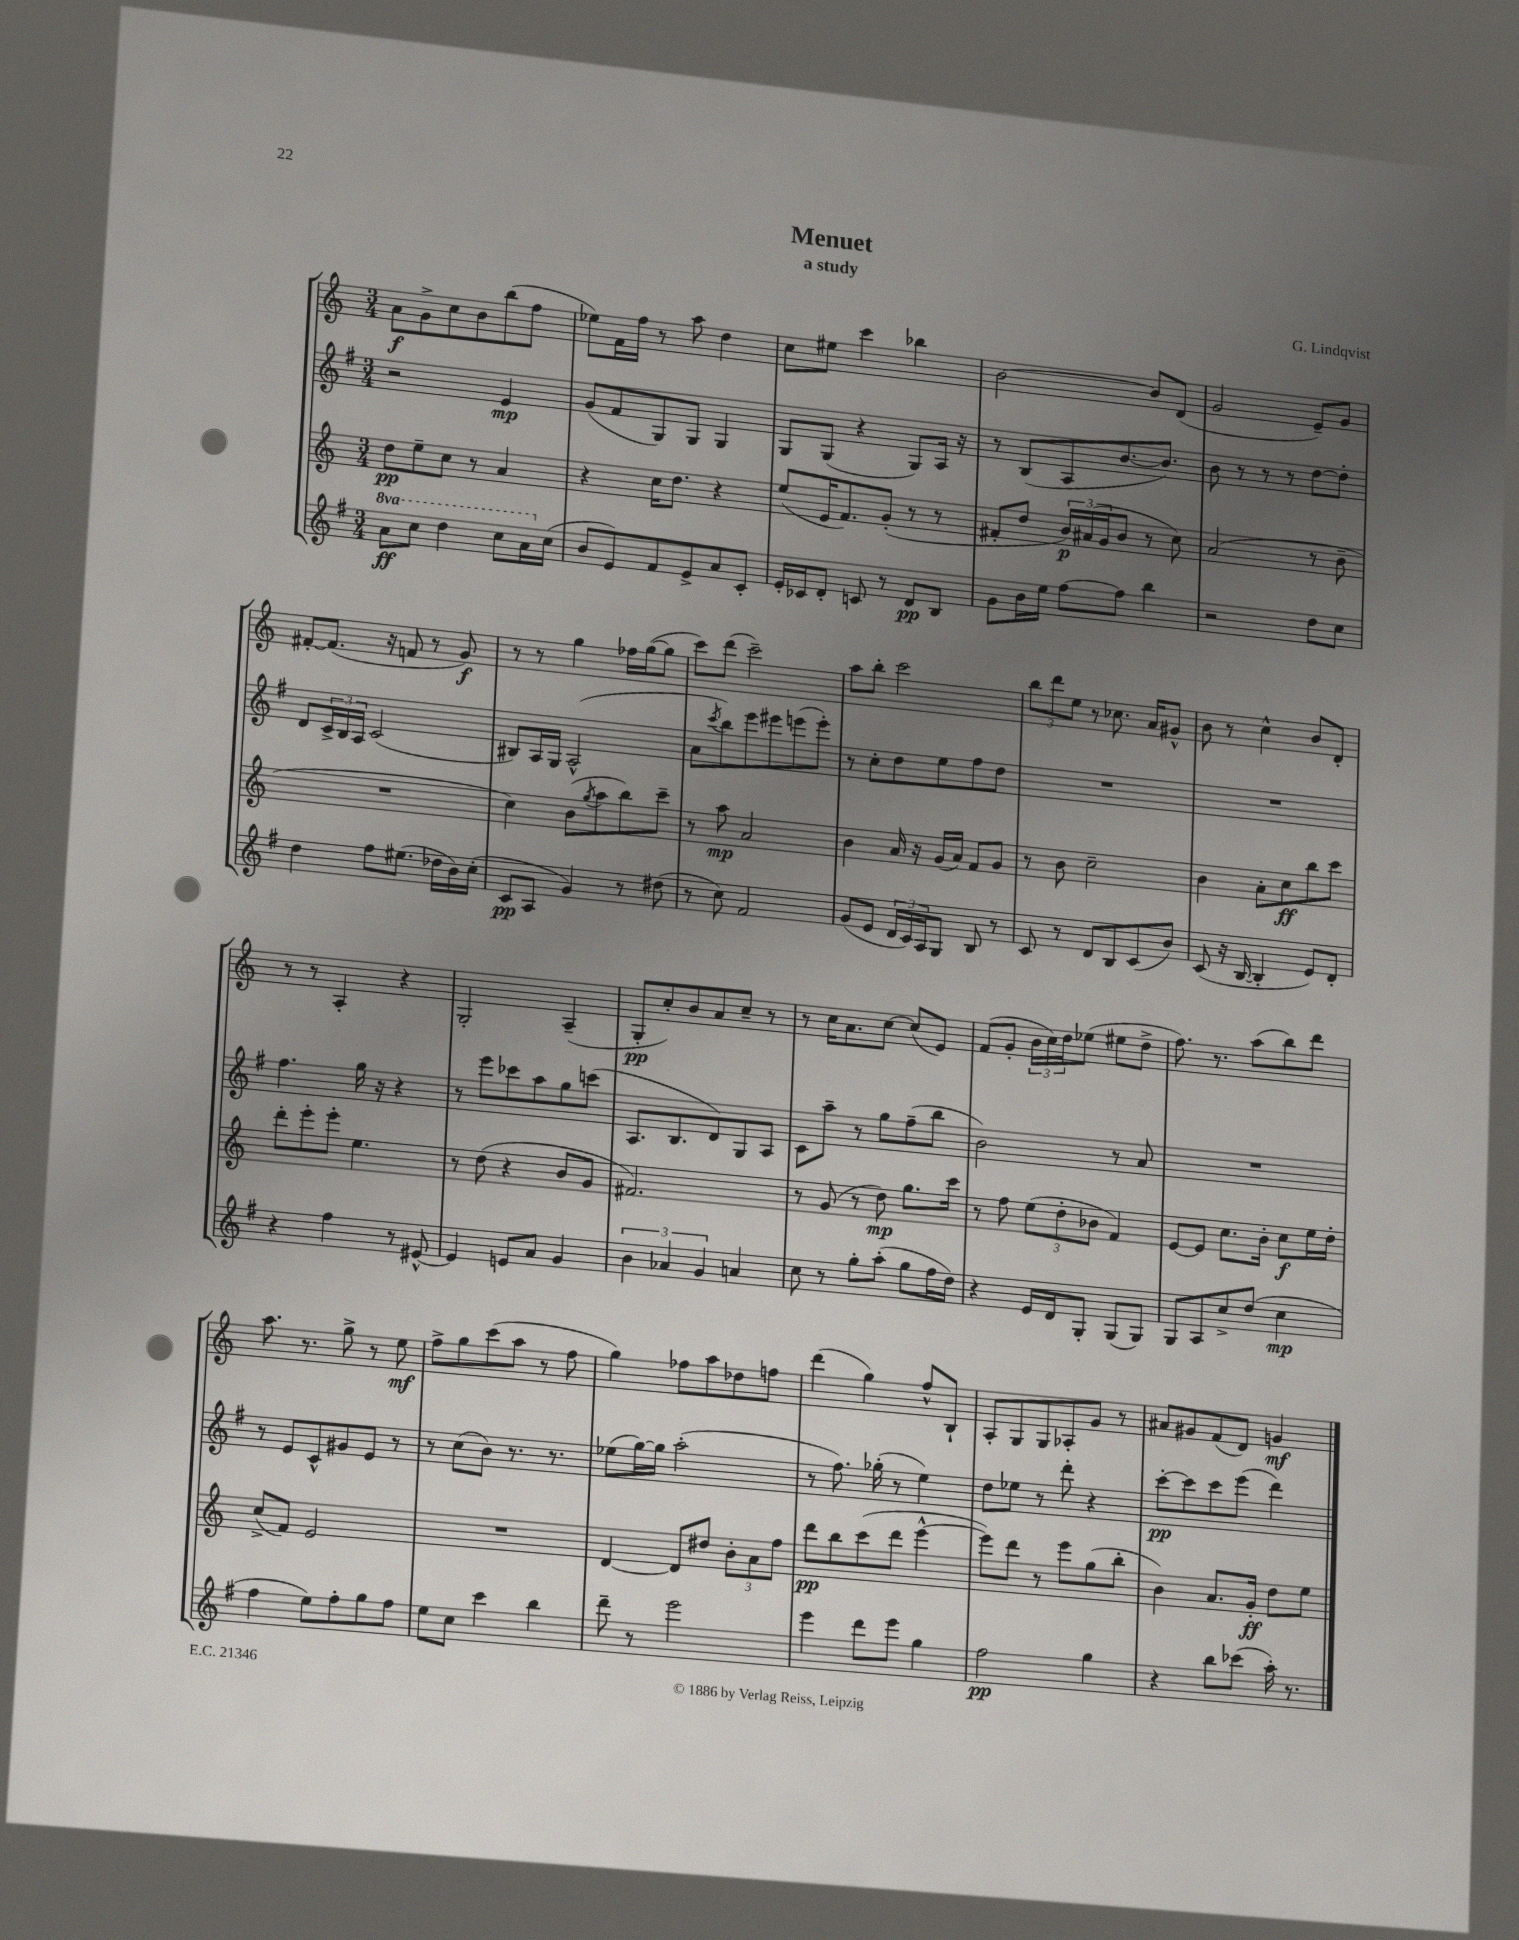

**kern	**dynam	**kern	**dynam	**kern	**dynam	**kern	**dynam
*part4	*part4	*part3	*part3	*part2	*part2	*part1	*part1
*staff4	*staff4	*staff3	*staff3	*staff2	*staff2	*staff1	*staff1
*clefG2	*	*clefG2	*	*clefG2	*	*clefG2	*
*k[f#]	*	*k[]	*	*k[f#]	*	*k[]	*
*M3/4	*	*M3/4	*	*M3/4	*	*M3/4	*
*8va	*	*	*	*	*	*	*
=1	=1	=1	=1	=1	=1	=1	=1
8aa\L	ff	8dd\L	pp	2r	.	8a\L	f
8ccc\J	.	8ee~\	.	.	.	8g^\	.
4ddd\	.	8cc\J	.	.	.	8cc\	.
.	.	8r	.	.	.	8b\	.
8ccc\L	.	4a/	.	4e/	mp	(8bb\	.
16aa\L	.	.	.	.	.	8ff\J	.
*X8va	*	*	*	*	*	*	*
(16cc\JJ	.	.	.	.	.	.	.
=2	=2	=2	=2	=2	=2	=2	=2
8b/L	.	4r	.	(8g/L	.	8ee-X\L)	.
8e/)	.	.	.	8f#/	.	16f\L	.
.	.	.	.	.	.	16ff\JJ	.
8f#/	.	16cc\KL	.	8G/)	.	8r	.
.	.	8.dd\J	.	.	.	.	.
8e^/	.	.	.	8G/J	.	8aa\	.
8a/	.	4r	.	4G/	.	4dd\	.
8c'/J	.	.	.	.	.	.	.
=3	=3	=3	=3	=3	=3	=3	=3
16e'/LL	.	(8ee/L	.	8G/L	.	8cc\L	.
16c-X/J	.	.	.	.	.	.	.
8d'/J	.	16e/K	.	(8G/J	.	8ee#X\J	.
.	.	8.f/)	.	.	.	.	.
8cn/	.	.	.	4r	.	4ccc\	.
8r	.	(8g'/J	.	.	.	.	.
8d/L	pp	8r	.	8G/L)	.	4bb-X\	.
8B/J	.	8r	.	16A/Jk	.	.	.
.	.	.	.	16r	.	.	.
=4	=4	=4	=4	=4	=4	=4	=4
8g\L	.	8f#X'/L	.	8r	.	[2b\	.
16b\L	.	8dd/J	.	(8B/L	.	.	.
16ee\JJ	.	.	.	.	.	.	.
[8ff#\L	.	24b/LL)	p	8A/	.	.	.
.	.	(24a#X/	.	.	.	.	.
.	.	24g/J	.	.	.	.	.
8ff#\J]	.	8b/J	.	[8.b/	.	.	.
4bb\	.	8r	.	.	.	8b/L]	.
.	.	.	.	8.b/J])	.	.	.
.	.	8cc\)	.	.	.	(8d/J	.
=5	=5	=5	=5	=5	=5	=5	=5
2r	.	(2a/	.	8b\	.	2g/	.
.	.	.	.	8r	.	.	.
.	.	.	.	8r	.	.	.
.	.	.	.	8r	.	.	.
8dd\L	.	8r	.	[8dd\L	.	8e~/L)	.
8cc\J	.	8b~\	.	8dd'\J]	.	8g/J	.
!!LO:LB:g=z
=6	=6	=6	=6	=6	=6	=6	=6
4dd\	.	2.r	.	8d/L	.	[8f#X'/L	.
.	.	.	.	24c^/L	.	(8.f#/J]	.
.	.	.	.	24B/	.	.	.
.	.	.	.	24A/JJ	.	.	.
8ff#\L	.	.	.	(2c/	.	.	.
.	.	.	.	.	.	16r	.
(8.ee#X\J	.	.	.	.	.	8fn/	.
.	.	.	.	.	.	8r	.
16dd-X\LL	.	.	.	.	.	.	.
16b\)	.	.	.	.	.	8g/)	f
(16cc'\JJ	.	.	.	.	.	.	.
=7	=7	=7	=7	=7	=7	=7	=7
8c/L	pp	4cc\)	.	8B#X/L)	.	8r	.
8A/J	.	.	.	16A/L	.	8r	.
.	.	.	.	16G/JJ	.	.	.
4g/)	.	(8b\L	.	(2A^^/	.	4gg\	.
.	.	8qgg/	.	.	.	.	.
.	.	8aa\	.	.	.	.	.
8r	.	8bb\)	.	.	.	16ff-X\LL	.
.	.	.	.	.	.	([16gg\J	.
(8dd#X\	.	8ccc~\J	.	.	.	8gg\J]	.
=8	=8	=8	=8	=8	=8	=8	=8
8r	.	8r	.	8a\L	.	8ccc\L)	.
.	.	.	.	8qccc/	.	.	.
8cc\)	.	8aa\	mp	8bb\)	.	(8ddd\J	.
2f#/	.	2a/	.	8eee\	.	2ccc~\)	.
.	.	.	.	8eee#X\	.	.	.
.	.	.	.	(8eeen\	.	.	.
.	.	.	.	8eee'\J)	.	.	.
=9	=9	=9	=9	=9	=9	=9	=9
(8g/L	.	4b\	.	8r	.	8aa\L	.
8e/J	.	.	.	8cc'\L	.	8bb'\J	.
24d/LL	.	16a/	.	8dd\	.	2ccc\	.
24c/)	.	.	.	.	.	.	.
.	.	16r	.	.	.	.	.
24A/J	.	.	.	.	.	.	.
8G/J	.	(16g/LL	.	8ee\	.	.	.
.	.	16a/JJ)	.	.	.	.	.
8B/	.	8f/L	.	8ff#\	.	.	.
8r	.	8g/J	.	8dd\J	.	.	.
=10	=10	=10	=10	=10	=10	=10	=10
8c/	.	8r	.	2.r	.	12bb\L	.
.	.	.	.	.	.	12ddd\	.
8r	.	8b\	.	.	.	.	.
.	.	.	.	.	.	12ee\J	.
8d/L	.	2cc~\	.	.	.	8r	.
8B/	.	.	.	.	.	8.cc-X\	.
(8c/	.	.	.	.	.	.	.
.	.	.	.	.	.	16a/KL	.
8b/J)	.	.	.	.	.	8g#X^^/J	.
=11	=11	=11	=11	=11	=11	=11	=11
(8c/	.	4b\	.	2.r	.	8b\	.
16r	.	.	.	.	.	8r	.
[16B/	.	.	.	.	.	.	.
4B'/]	.	8a'\L	.	.	.	4cc^^\	.
.	.	8cc\	ff	.	.	.	.
8e/L)	.	8bb\	.	.	.	8b/L	.
8d'/J	.	8ccc\J	.	.	.	8d'/J	.
!!LO:LB:g=z
=12	=12	=12	=12	=12	=12	=12	=12
4r	.	8ddd'\L	.	4.ff#\	.	8r	.
.	.	8eee'\	.	.	.	8r	.
4ff#\	.	8eee'\J	.	.	.	4A'/	.
.	.	4.ee\	.	16gg\	.	.	.
.	.	.	.	16r	.	.	.
8r	.	.	.	4r	.	4r	.
[8e#X^^/	.	.	.	.	.	.	.
=13	=13	=13	=13	=13	=13	=13	=13
4e#/]	.	8r	.	8r	.	2G'/	.
.	.	(8dd\	.	8eee\L	.	.	.
8en/L	.	4r	.	8ccc-X\	.	.	.
8a/J	.	.	.	8aa\	.	.	.
4g/	.	8b/L	.	8gg\	.	(4A~/	.
.	.	8g/J	.	(8cccn\J	.	.	.
=14	=14	=14	=14	=14	=14	=14	=14
6b\	.	2.f#X/)	.	8.A/L	.	8G'/L	pp
.	.	.	.	.	.	8cc'/)	.
6a-X/	.	.	.	.	.	.	.
.	.	.	.	8.B/	.	.	.
.	.	.	.	.	.	8b/	.
6g/	.	.	.	.	.	.	.
.	.	.	.	8d/)	.	8a/	.
4an/	.	.	.	8G/	.	8cc~/J	.
.	.	.	.	8A/J	.	8r	.
=15	=15	=15	=15	=15	=15	=15	=15
8cc\	.	8r	.	8c\L	.	8r	.
8r	.	(8g/	.	8aa~\J	.	16cc\KL	.
.	.	.	.	.	.	8.a\	.
8gg'\L	.	8r	.	8r	.	.	.
(8aa'\J	.	8dd\)	mp	8gg\L	.	[8cc\J	.
8gg\L	.	8.gg\L	.	(8ff#~\	.	(8cc/L]	.
16ff#\L	.	.	.	8bb\J	.	8e/J)	.
16dd\JJ)	.	16ccc\Jk	.	.	.	.	.
=16	=16	=16	=16	=16	=16	=16	=16
4r	.	8r	.	2b\)	.	(8f/L	.
.	.	8ff\	.	.	.	8g'/J	.
16e/LL	.	(12ee\L	.	.	.	24b\LL	.
.	.	.	.	.	.	24cc\)	.
16d/J	.	.	.	.	.	.	.
.	.	12dd'\	.	.	.	24dd\J	.
8G'/J	.	.	.	.	.	(8ee-X\J	.
.	.	12b-X\J	.	.	.	.	.
(8G/L	.	4f/)	.	8r	.	8ee#X\L	.
8G/J)	.	.	.	8a/	.	8dd^\J	.
=17	=17	=17	=17	=17	=17	=17	=17
8G/L	.	[8e/L	.	2.r	.	8.ff\)	.
8A/	.	8e/J]	.	.	.	.	.
.	.	.	.	.	.	8.r	.
8cc^/	.	8.cc\L	.	.	.	.	.
(8dd/J	.	.	.	.	.	(8aa\L	.
.	.	16b'\Jk	.	.	.	.	.
4cc\	mp	8cc\L	f	.	.	8bb\)	.
.	.	16ee\L	.	.	.	8ddd\J	.
.	.	16dd'\JJ	.	.	.	.	.
!!LO:LB:g=z
=18	=18	=18	=18	=18	=18	=18	=18
4ff#\	.	(8cc^/L	.	8r	.	8.aa\	.
.	.	8f/J)	.	8e/L	.	.	.
.	.	.	.	.	.	8.r	.
8ee\L)	.	2e/	.	8c^^/	.	.	.
8ff#'\	.	.	.	8g#X/	.	8gg^\	.
8gg\	.	.	.	8e/J	.	8r	.
8ff#\J	.	.	.	8r	.	8ee\	mf
=19	=19	=19	=19	=19	=19	=19	=19
8ee\L	.	2.r	.	8r	.	8ff^\L	.
8cc\J	.	.	.	(8cc\L	.	8gg\	.
4ccc\	.	.	.	8b\J)	.	(8ccc\	.
.	.	.	.	8.r	.	8aa\J	.
4bb\	.	.	.	.	.	8r	.
.	.	.	.	8.r	.	.	.
.	.	.	.	.	.	8ff\	.
=20	=20	=20	=20	=20	=20	=20	=20
8ddd~\	.	[4d/	.	(8ee-X\L	.	4gg\)	.
8r	.	.	.	[16gg\L)	.	.	.
.	.	.	.	16gg\JJ]	.	.	.
2eee\	.	8d/L]	.	(2aa'\	.	8ff-X\L	.
.	.	8dd#X/J	.	.	.	8aa\	.
.	.	12b'\L	.	.	.	8dd-X\	.
.	.	12a\	.	.	.	.	.
.	.	.	.	.	.	8ffn\J	.
.	.	12ff\J	.	.	.	.	.
=21	=21	=21	=21	=21	=21	=21	=21
4eee\	.	8ddd\L	pp	8r	.	(4ddd\	.
.	.	8bb\	.	8.ff#\)	.	.	.
8ddd\L	.	(8ccc\	.	.	.	4gg\)	.
.	.	.	.	(16gg-X'\	.	.	.
8eee\J	.	8ddd\J	.	8r	.	.	.
4gg\	.	[4eee^^\	.	4ee\)	.	8ff^^/L	.
.	.	.	.	.	.	8B`/J	.
=22	=22	=22	=22	=22	=22	=22	=22
2ff#\	pp	8eee\L])	.	8dd\L	.	8A'/L	.
.	.	8ddd\J	.	8ee-X\J	.	8G/	.
.	.	8r	.	8r	.	8G/	.
.	.	8eee\L	.	8ddd'\	.	8A-X'/	.
4gg\	.	(8gg\	.	4r	.	8g/J	.
.	.	8bb'\J	.	.	.	8r	.
=23	=23	=23	=23	=23	=23	=23	=23
4r	.	4b\)	.	[8ccc'\L	pp	8a#X/L	.
.	.	.	.	8ccc\]	.	8g#X/	.
8bb\L	.	8.a/L	.	8ccc\	.	(8f/	.
(8ccc-X\J	.	.	.	(8eee\J	.	8d/J)	.
.	.	16g'/Jk	ff	.	.	.	.
16aa'\)	.	8dd\L	.	4ddd\)	.	4gn/	mf
8.r	.	.	.	.	.	.	.
.	.	8ee\J	.	.	.	.	.
==	==	==	==	==	==	==	==
*-	*-	*-	*-	*-	*-	*-	*-
